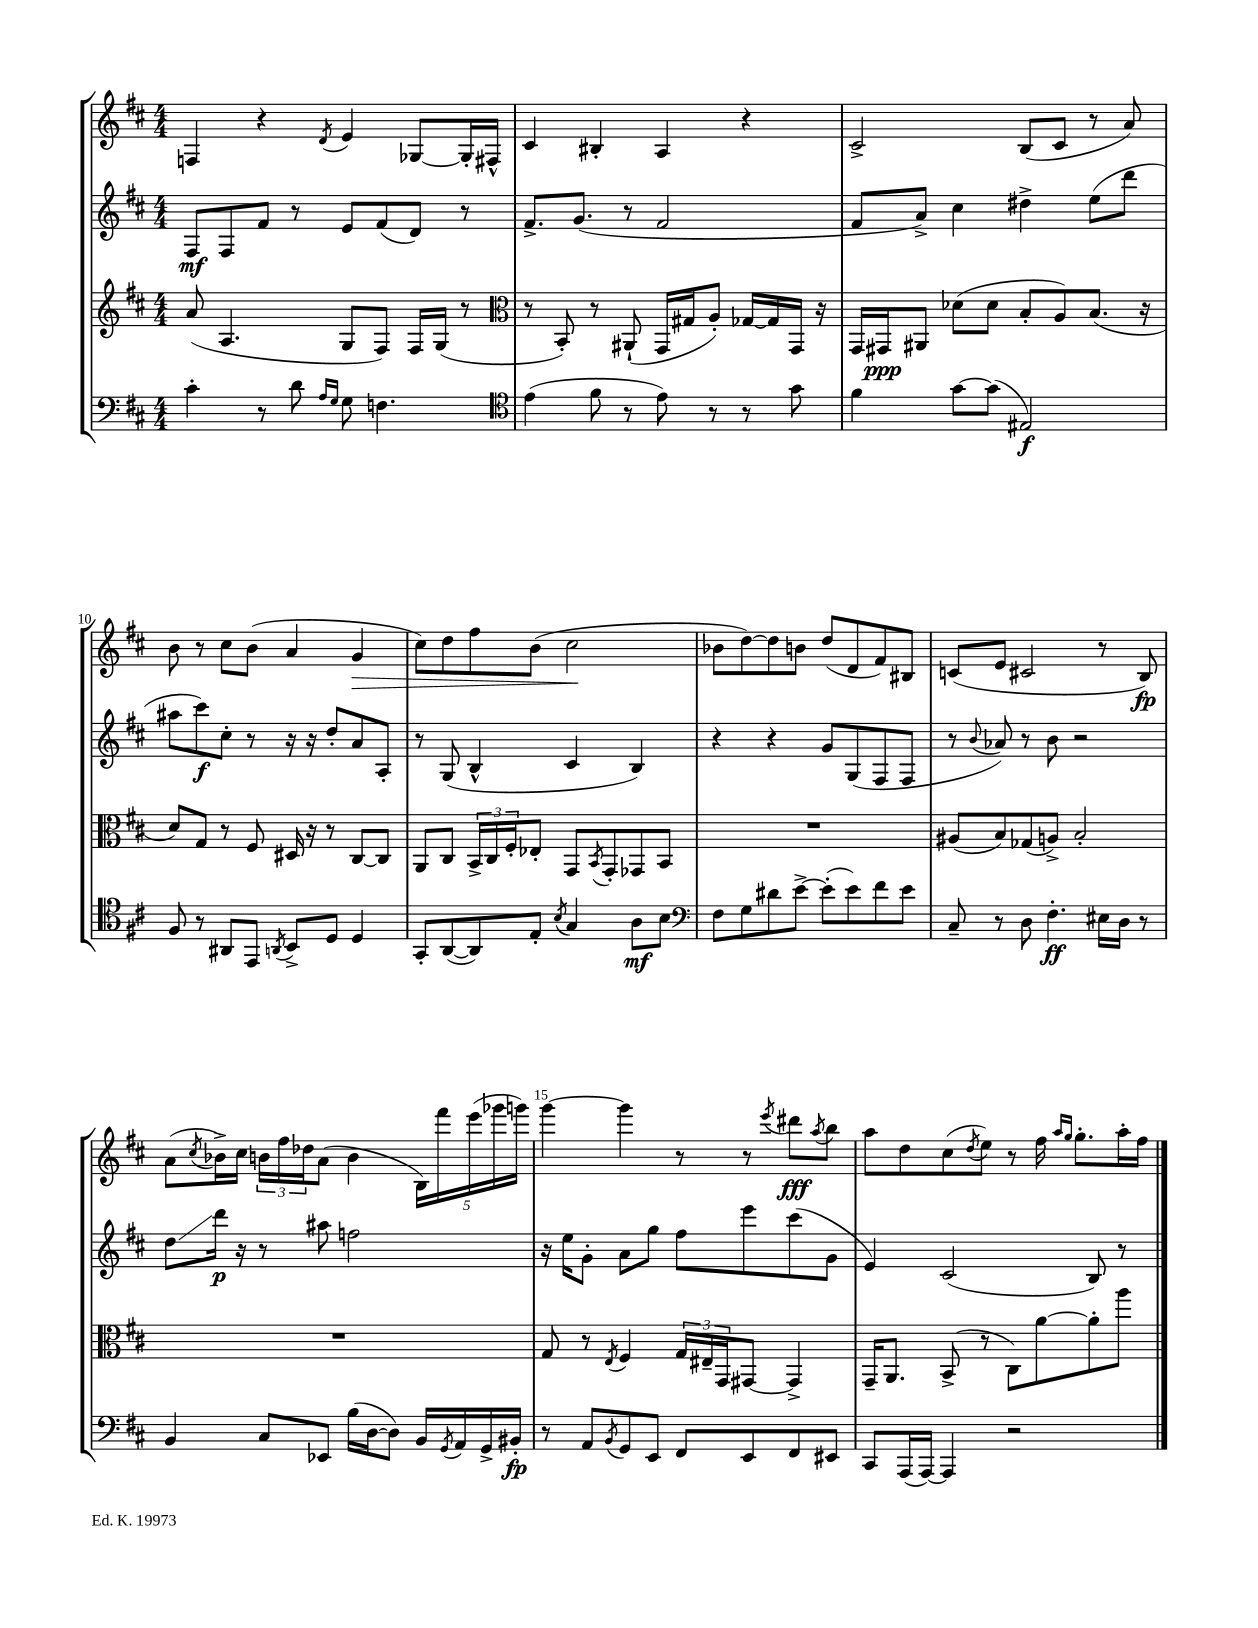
<<
\new StaffGroup <<
\new Staff = "s0" {
    \clef treble \key d \major \numericTimeSignature \time 4/4
    f4 r4 \acciaccatura { d'8 } e'4 ges8~ ges16-. fis16-^ |
    cis'4 bis4-. a4 r4 |
    cis'2-> b8( cis'8 r8 a'8) |
    b'8 r8 cis''8 b'8( a'4 g'4\> |
    cis''8) d''8 fis''8 b'8( cis''2\! |
    bes'8 d''8~) d''8 b'8 d''8( d'8 fis'8) bis8 |
    c'8( e'8 cis'2 r8 b8\fp) |
    a'8( \acciaccatura { cis''8 } bes'16->) cis''16 \tuplet 3/2 { b'16 fis''16 des''16 } a'8( b'4 \tuplet 5/4 { b16) fis'''16 e'''16( ges'''16 g'''16) } |
    g'''4~ g'''4 r8 r8 \acciaccatura { e'''8 } dis'''8\fff \acciaccatura { a''8 } b''8 |
    a''8 d''8 cis''8( \acciaccatura { d''8 } e''8) r8 fis''16 \grace { a''16 g''16 } g''8.-. a''16-. fis''16 \bar "|." |
}
\new Staff = "s1" {
    \clef treble \key d \major \numericTimeSignature \time 4/4
    fis8\mf fis8 fis'8 r8 e'8 fis'8( d'8) r8 |
    fis'8.-> g'8.( r8 fis'2 |
    fis'8 a'8->) cis''4 dis''4-> e''8( d'''8 |
    ais''8 cis'''8\f) cis''8-. r8 r16 r16 d''8-. a'8 a8-. |
    r8 g8( b4-^ cis'4 b4) |
    r4 r4 g'8 g8( fis8 fis8 |
    r8 \appoggiatura { b'8 } aes'8) r8 b'8 r2 |
    d''8\glissando d'''16\p r16 r8 ais''8 f''2 |
    r16 e''16 g'8-. a'8 g''8 fis''8 e'''8 cis'''8( g'8 |
    e'4) cis'2( b8) r8 \bar "|." |
}
\new Staff = "s2" {
    \clef treble \key d \major \numericTimeSignature \time 4/4
    a'8( a4. g8 fis8) fis16 g16( r8 |
    \clef alto r8 b,8-.) r8 ais,8-!( g,16 gis16 a8-.) ges16~ ges16 g,16 r16 |
    g,16 gis,16\ppp ais,8 des'8( des'8 b8-. a8) b8.( r16 |
    d'8) g8 r8 fis8 dis16 r16 r8 cis8~ cis8 |
    a,8 cis8 \tuplet 3/2 { b,16-> cis16 fis16-. } ees8-. g,8 \acciaccatura { b,8 } g,8-. ges,8 b,8 |
    R1 |
    ais8( b8) ges8( a8->) b2-. |
    R1 |
    g8 r8 \acciaccatura { e8 } fis4 \tuplet 3/2 { g16 eis16-- g,16 } gis,8~ gis,4-> |
    g,16-- a,8. b,8->( r8 cis8) a'8~ a'8-. a''8 \bar "|." |
}
\new Staff = "s3" {
    \clef bass \key d \major \numericTimeSignature \time 4/4
    cis'4-. r8 d'8 \grace { a16 g16 } g8 f4. |
    \clef tenor e'4( fis'8 r8 e'8) r8 r8 g'8 |
    fis'4 g'8~ g'8( eis2\f) |
    fis8 r8 ais,8 e,8 \acciaccatura { a,8 } b,8-> d8 d4 |
    g,8-. a,8~( a,8) e8-. \acciaccatura { b8 } g4 a8\mf b8 |
    \clef bass fis8 g8 dis'8 e'8~-> e'8-.( e'8) fis'8 e'8 |
    cis8-- r8 d8 fis4.-.\ff eis16 d16 r8 |
    b,4 cis8 ees,8 b16( d16~ d8) b,16 \acciaccatura { g,8 } a,16 g,16-> bis,16-.\fp |
    r8 a,8 \acciaccatura { b,8 } g,8 e,8 fis,8 e,8 fis,8 eis,8 |
    cis,8 a,,16( a,,16~) a,,4 r2 \bar "|." |
}
>>
>>
\layout { \context { \Score currentBarNumber = #7 \override BarNumber.break-visibility = ##(#f #t #t) barNumberVisibility = #(every-nth-bar-number-visible 5) } }
